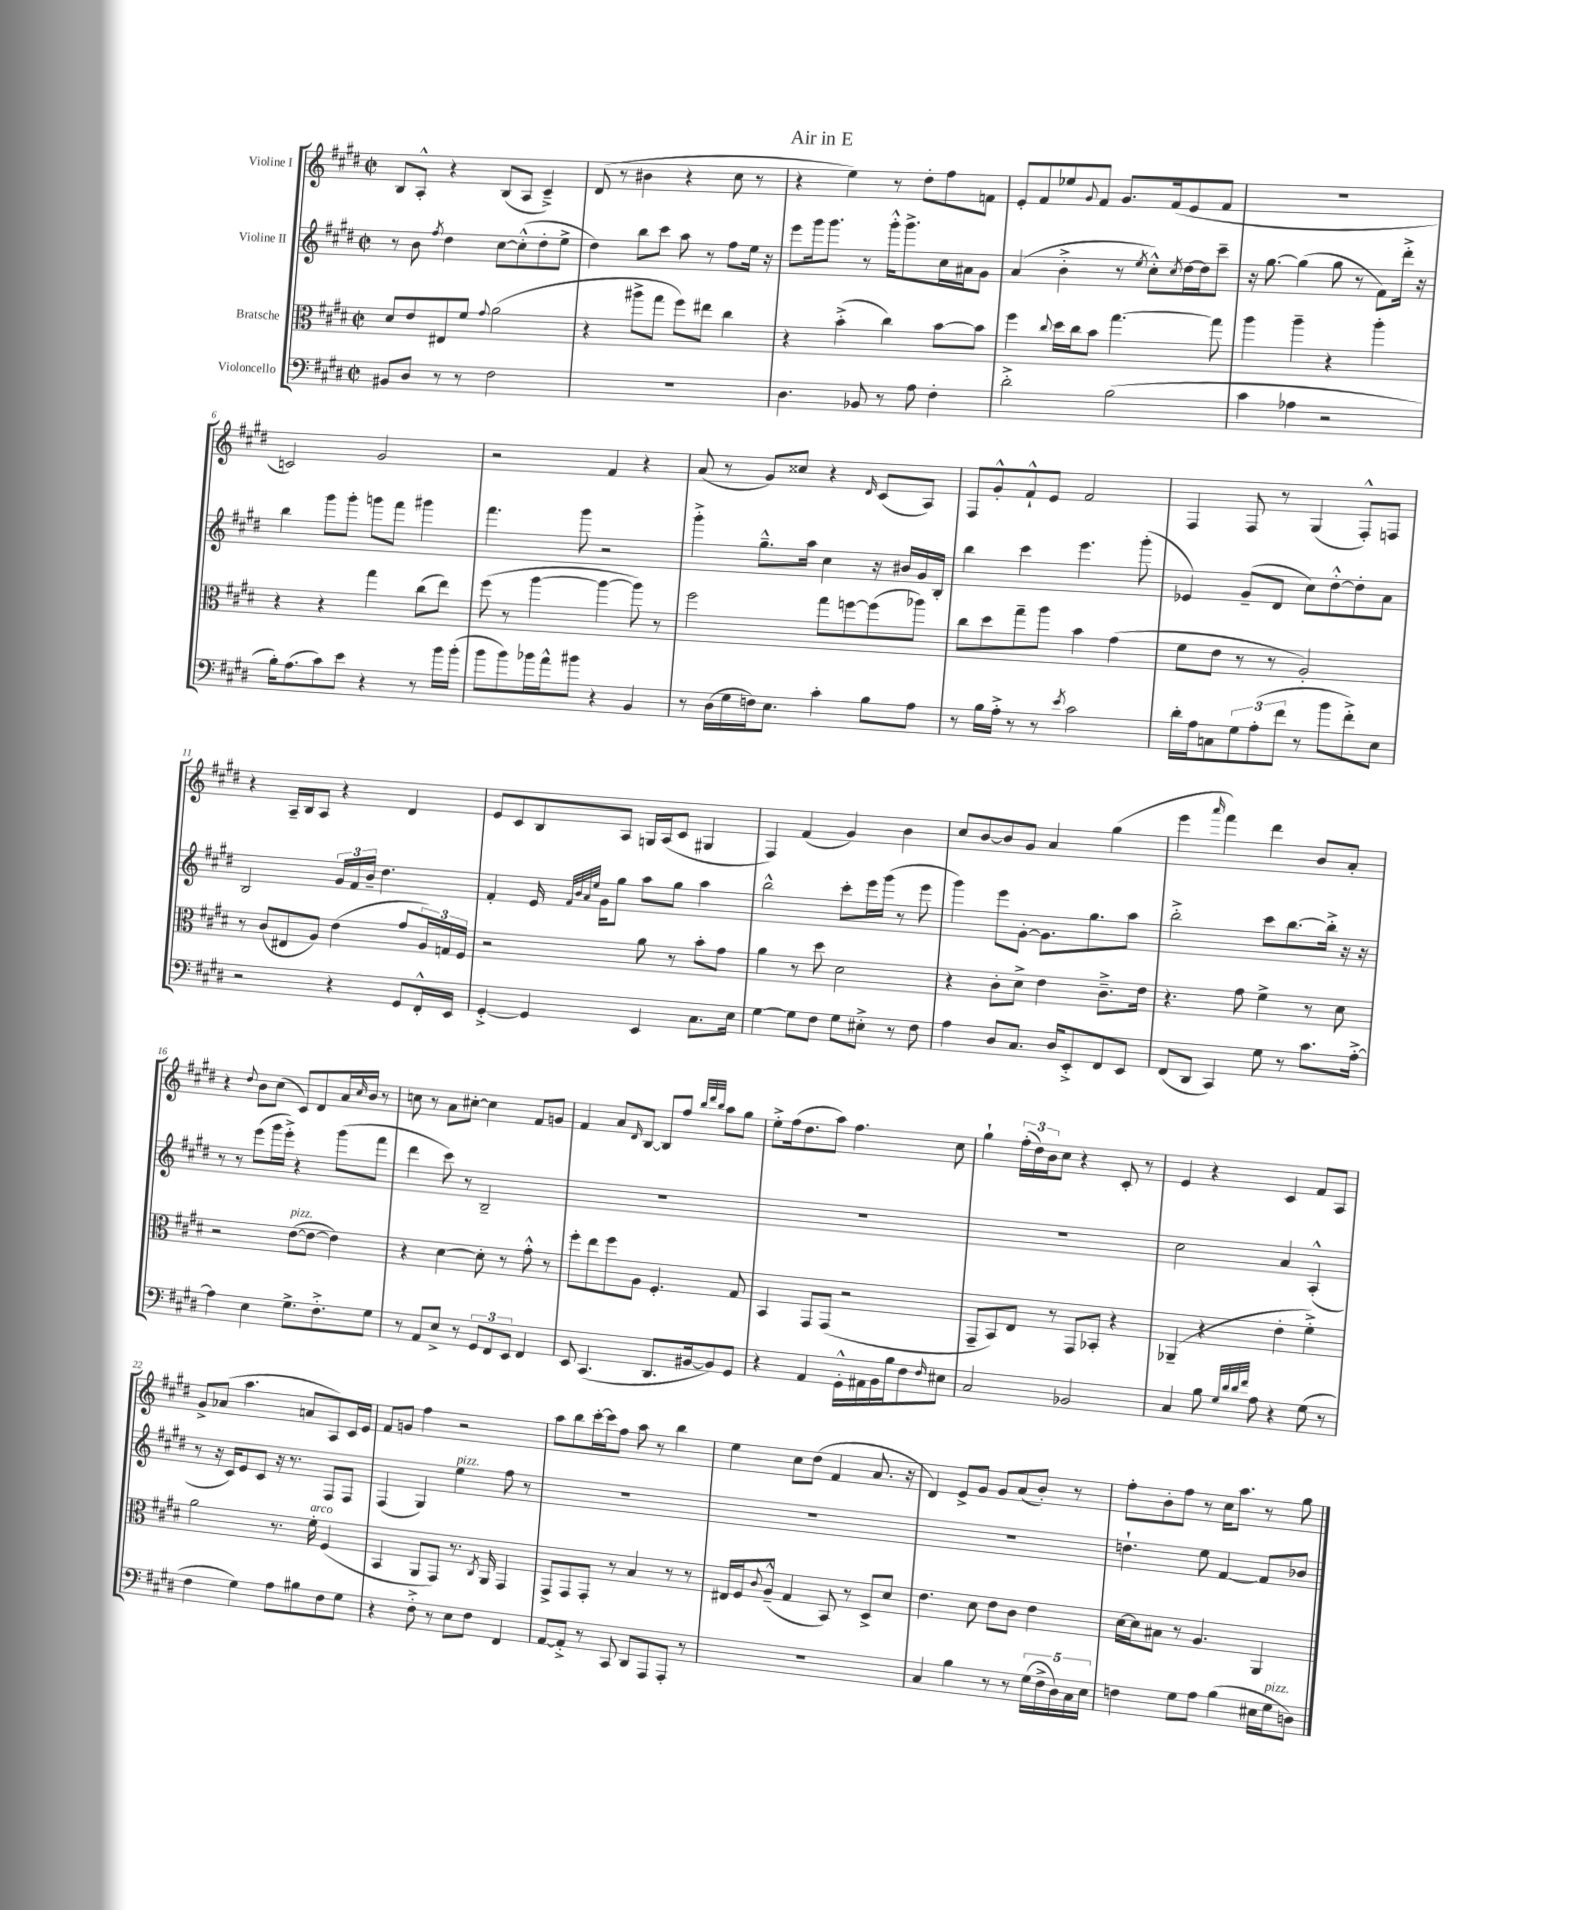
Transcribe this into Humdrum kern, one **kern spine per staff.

**kern	**kern	**kern	**kern
*staff4	*staff3	*staff2	*staff1
*clefF4	*clefC3	*clefG2	*clefG2
*k[f#c#g#d#]	*k[f#c#g#d#]	*k[f#c#g#d#]	*k[f#c#g#d#]
*M2/2	*M2/2	*M2/2	*M2/2
*met(c|)	*met(c|)	*met(c|)	*met(c|)
8BB#/L	8d#/L	8r	8B/L
8D#/J	8e/	8b\	8A'^^/J
.	.	8qff#/	.
8r	8E#/	4dd#\	4r
8r	8f#/J	.	.
.	8qqg#/	.	.
2F#\	(2a\	[8cc#\L	(8B/L
.	.	(8cc#'^^\]	8A/J
.	.	8dd#'\	4c#~^/)
.	.	8ee^\J	.
=	=	=	=
1r	4r	4dd#\)	(8d#/
.	.	.	8r
.	8aa#^\L	8bb\L	4b#\
.	8gg#\J	8ccc#\J	.
.	8ff#\L)	8aa\	4r
.	8ee#\J	8r	.
.	4cc#\	8ff#\L	8cc#\
.	.	16ee\Jk	8r
.	.	16r	.
=	=	=	=
4.D#\	4r	8eee\L	4r
.	.	16ggg#\k	.
.	.	8.ggg#\J	.
.	(4b'^\	.	4ee\)
8BB-/	.	8r	.
8r	4cc#\)	16ggg#'^^\LK	8r
.	.	8.ggg#^\	.
8A\	.	.	8dd#'\L
4F#'\	[8b\L	16cc#\L	8ff#\
.	.	16a#\J	.
.	8b\]J	8g#\J	8f\J
=	=	=	=
2d#'^\	4ff#\	(4a/	8e'/L
.	.	.	8f#/
.	8qqcc#/	.	.
.	16dd#\LL	4b'^\	8ee-/
.	16cc#\J	.	.
.	.	.	8qqg#/
.	8b\J	.	8f#/J
(2B\	[4.gg#\	8r	8.g#/L
.	.	8qee/	.
.	.	8cc#'^^\L)	.
.	.	.	(16f#/k
.	.	8qcc#/	.
.	.	[16dd#\L	8e/
.	.	16dd#\]J	.
.	8gg#\]	8ccc#~\J	8f#/J
=	=	=	=
4c#\	4aa\	16r	1r
.	.	[8.gg#\	.
4A-\	4aa~\	(4gg#\]	.
2r	4r	8gg#\	.
.	.	8r	.
.	4aa'\	8f#\L)	.
.	.	16ddd#'^\Jk	.
.	.	16r	.
=	=	=	=
16B'\LK)	4r	4bb\	2c/)
(8.A\	.	.	.
8c#\)	4r	8ggg#\L	.
8e\J	.	8ggg#'\J	.
4r	4gg#\	8ggg\L	2g#/
.	.	8fff#\J	.
8r	(8cc#\L	4ggg#\	.
16b\LL	8ee\J)	.	.
(16b'\JJ	.	.	.
=	=	=	=
8b\L	(8ff#\	4.fff#\	2r
8b\)	8r	.	.
16b-\L	[4aa\	.	.
16a^^\J	.	.	.
8b#\J	.	8ggg#\	.
4r	4aa\_	2r	4f#/
4BB/	8aa\])	.	4r
.	8r	.	.
=	=	=	=
8r	2ff#\	4ggg#'^\	(8a/
(16D#\LL	.	.	8r
16G#\	.	.	.
16F\J)	.	8.gg#~^^\L	8g#/L)
8.E\J	.	.	.
.	.	.	8cc##/J
.	.	16aa\Jk	.
4c#'\	8gg#\L	4cc#\	4r
.	[8ff\	.	.
.	.	.	16qqd#/
8B\L	(8ff\]	16r	(8c#/L
.	.	16b#/LL	.
8A\J	8aa-\J)	16g#/	8A/J)
.	.	16B'/JJ	.
=	=	=	=
8r	8cc#\L	4bb\	8F#/L
16B\LL	8dd#\	.	8g#'^^/
16A'^\JJ	.	.	.
8r	8gg#~\	4ccc#\	8f#`^^/
8r	8aa\J	.	8e/J
8qe/	.	.	.
2c#\	4b\	4.eee\	2f#/
.	(4g#\	.	.
.	.	(8ggg#'\	.
=	=	=	=
16d#'\LL	8f#\L	4e-/)	4F#/
16A\J	.	.	.
8C\	8e\J	.	.
12G#\	8r	(8g#~/L	8F#/
(12A'\	.	.	.
.	8r	8d#/J	8r
12f#\J	.	.	.
8r	2A'/)	8cc#\L)	(4G#/
8b\L	.	[8dd#'^^\	.
8f#'^\)	.	8dd#'\]	8F#'^^/L)
8E\J	.	8a\J	8F/J
=	=	=	=
2r	8r	2B/	4r
.	(8c#/L	.	.
.	8E#/	.	16A~/LL
.	.	.	16B/J
.	8A/J)	.	8A/J
4r	(4e\	24g#/LL	4r
.	.	24f#/	.
.	.	24b~/JJ	.
.	.	4.dd#\	.
8GG#/L	8g#/L	.	4d#/
16FF#'^^/L	24A/L)	.	.
.	24G/	.	.
16EE/JJ	.	.	.
.	24F#/JJ	.	.
=	=	=	=
[4GG#'^/	2r	4f#'/	8e/L
.	.	.	8c#/
4GG#/]	.	16e/	8B/
.	.	32qqf#/LLL	.
.	.	32qqb/	.
.	.	32qqa/	.
.	.	32qqee/JJJ	.
.	.	16g#\LK	.
.	.	8gg#\J	8A/J
4EE/	8a\	8aa\L	16G/LL
.	.	.	(16A/J
.	8r	8gg#\J	8c#/J
8.C#\L	8b'\L	4aa\	4G#/
.	8g#\J	.	.
16E\Jk	.	.	.
=	=	=	=
[4G#\	4a\	2bb^^\	4F#/)
8G#\]L	8r	.	(4f#/
8F#\J	8dd#\	.	.
8G#\L	2d#\	8ccc#'\L	4g#/)
8E#'^\J	.	16eee\L	.
.	.	(16ggg#\JJ	.
8r	.	8r	4b\
8F#\	.	8eee\	.
=	=	=	=
4A\	4r	4ggg#\)	8cc#/L
.	.	.	[8b/
8D#/L	8c#'\L	8eee\L	8b/]
8.C#/J	8d#^\J	[8g#'\J	8g#/J
.	4e\	8.g#\]L	4a/
16D#/LK	.	.	.
8EE'^/	.	.	.
.	.	8.gg#\	.
8FF#/	8.c#~^\L	.	(4gg#\
8EE/J	.	8aa\J	.
.	16e\Jk	.	.
=	=	=	=
(8FF#/L	4.r	2bb'^\	4eee\
8DD#/J	.	.	.
.	.	.	16qqaaa/
4CC#/)	.	.	4fff#\)
.	8g#\	.	.
8G#\	4f#^\	8ccc#\L	4ddd#\
8r	.	[8.bb\	.
8.c#\L	8r	.	8b/L
.	.	16bb'^\]Jk	.
.	8d#\	16r	8a'/J
[16A'^\Jk	.	16r	.
=	=	=	=
4A\]	2r	8r	4r
.	.	8r	.
.	.	.	8qqdd#/
4E\	.	(8eee\L	8b\L
.	.	16ggg#\L	(8cc#\J
.	.	16eee'^\JJ)	.
8.G#^\L	([8e\L	4r	8c#/L)
.	8e\_J	.	8d#/
8.F#'^\	.	.	.
.	4e\])	(8ggg#\L	16a/L
.	.	.	16qqcc#/
.	.	.	16b/JJ
8G#\J	.	8fff#\J	8r
=	=	=	=
8r	4r	4ddd#\	8cc\
8AA/L	.	.	8r
8E^/J	[4d#\	8ccc#\)	8a\L
8r	.	8r	[8cc#'\J
12GG#/L	8d#'\]	2B~/	4cc#\]
12FF#/	.	.	.
.	8r	.	.
12EE/J	.	.	.
4FF#/	8g#'^^\	.	8f#/L
.	8r	.	8g/J
=	=	=	=
8EE/	8ff#'\L	1r	4f#/
(4.CC#/	8ee\	.	.
.	8ff#\	.	8a/L
.	.	.	16qqd#/
.	8A\J	.	[8B/J
8.DD#/L	4.F#'/	.	8B/]L
.	.	.	8ff#/J
[16BB#/k	.	.	.
.	.	.	32qqbb/LLL
.	.	.	32qqddd#/
.	.	.	32qqbb/JJJ
8BB#/])	.	.	8aa\L
8GG#/J	8G#/	.	8gg#\J
=	=	=	=
4r	4BB/	1r	8ee'^\L
.	.	.	(16ff#\k
.	.	.	8.dd#\
4AA/	8GG#/L	.	.
.	(8GG#/J	.	8aa\J)
16GG#'^^\LL	2r	.	4.ff#\
16AA#\	.	.	.
16BB\	.	.	.
16B\J	.	.	.
8F#\	.	.	.
16qqF#/	.	.	.
8E#\J	.	.	8cc#\
=	=	=	=
2C#/	8GG#~/L	1r	4gg#`\
.	8BB/)	.	.
.	8E/J	.	(24ff#'\LL
.	.	.	24dd#\)
.	.	.	24b\J
.	8r	.	8cc#\J
2BB-/	8GG#/L	.	4r
.	8BB-'/J	.	.
.	4r	.	8c#'/
.	.	.	8r
=	=	=	=
4C#/	(4AA-~/	2cc#\	4e/
8B\	4r	.	4r
32qqG#/LLL	.	.	.
32qqd#/	.	.	.
32qqd#/	.	.	.
32qqf#/JJJ	.	.	.
8A\	.	.	.
4r	4e'\	4a/	4c#/
(8G#\	4f#'^\)	(4A'^^/	8f#/L
8r	.	.	8A/J
=	=	=	=
4F#\	2a\	8r	8g#^/L
.	.	16r	(8a-/J
.	.	16c#/LK)	.
4G#\)	.	8e/	4.aa\
.	.	8c#/J	.
8A\L	8.r	16r	.
.	.	8.r	.
8B#\	.	.	8a/L
.	16f#'\	.	.
8F#\	(4F#/	8F#/L	8A/)
8G#\J	.	8F#/J	16c#/L
.	.	.	16e/JJ
=	=	=	=
4r	4BB/	(4F#/	8f#/L
.	.	.	8g/J
8F#'^\	8AA/L	4G#/)	4ff#\
8r	8GG#/J)	.	.
8E\L	8.r	4ee\	2r
8F#\J	.	.	.
.	8qC#/	.	.
.	16AA/	.	.
4FF#/	4GG#/	8ff#\	.
.	.	8r	.
=	=	=	=
[8AA/L	8GG#^/L	1r	8aa\L
8AA'^/]J	8GG#/	.	8bb\
8r	8GG#'/J	.	[16ccc#'\L
.	.	.	16ccc#\]J
8CC#/	8r	.	8ff#\J
8DD#/L	4B/	.	8aa\
8AAA/	.	.	8r
8AAA'/J	8r	.	4bb\
8r	8r	.	.
=	=	=	=
1r	16E#/LL	1r	4ee\
.	16F#/J	.	.
.	8qqc#/	.	.
.	(8A~^^/J	.	.
.	4G#/	.	8cc#\L
.	.	.	(8dd#\J
.	8BB/)	.	4f#/
.	8r	.	.
.	8D#^/L	.	8.a/
.	8d#/J	.	.
.	.	.	16r
=	=	=	=
4C#/	4.e\	1r	4d#/)
4B\	.	.	8e^/L
.	8d#\	.	8g#/J
8r	8e\L	.	8g#/L
8r	8c#\J	.	(8a/
(20G#\LL	4e\	.	8b'/J)
20F#^\	.	.	.
20D#\)	.	.	.
.	.	.	8r
20C#\	.	.	.
20E\JJ	.	.	.
=	=	=	=
4F\	[16d#\LL	4.dd`\	8ff#'\L
.	16d#\]J	.	.
.	8B#\J	.	8b'\
8G#\L	8r	.	8ff#\J
8A\J	4.A/	8ee\	8r
(4B\	.	[4f#/	16cc#\LK
.	.	.	8.aa\J
16E#\LL	4AA/	8f#/]L	8r
16G#\J	.	.	.
8D\J)	.	8b-/J	8gg#\
==	==	==	==
*-	*-	*-	*-
